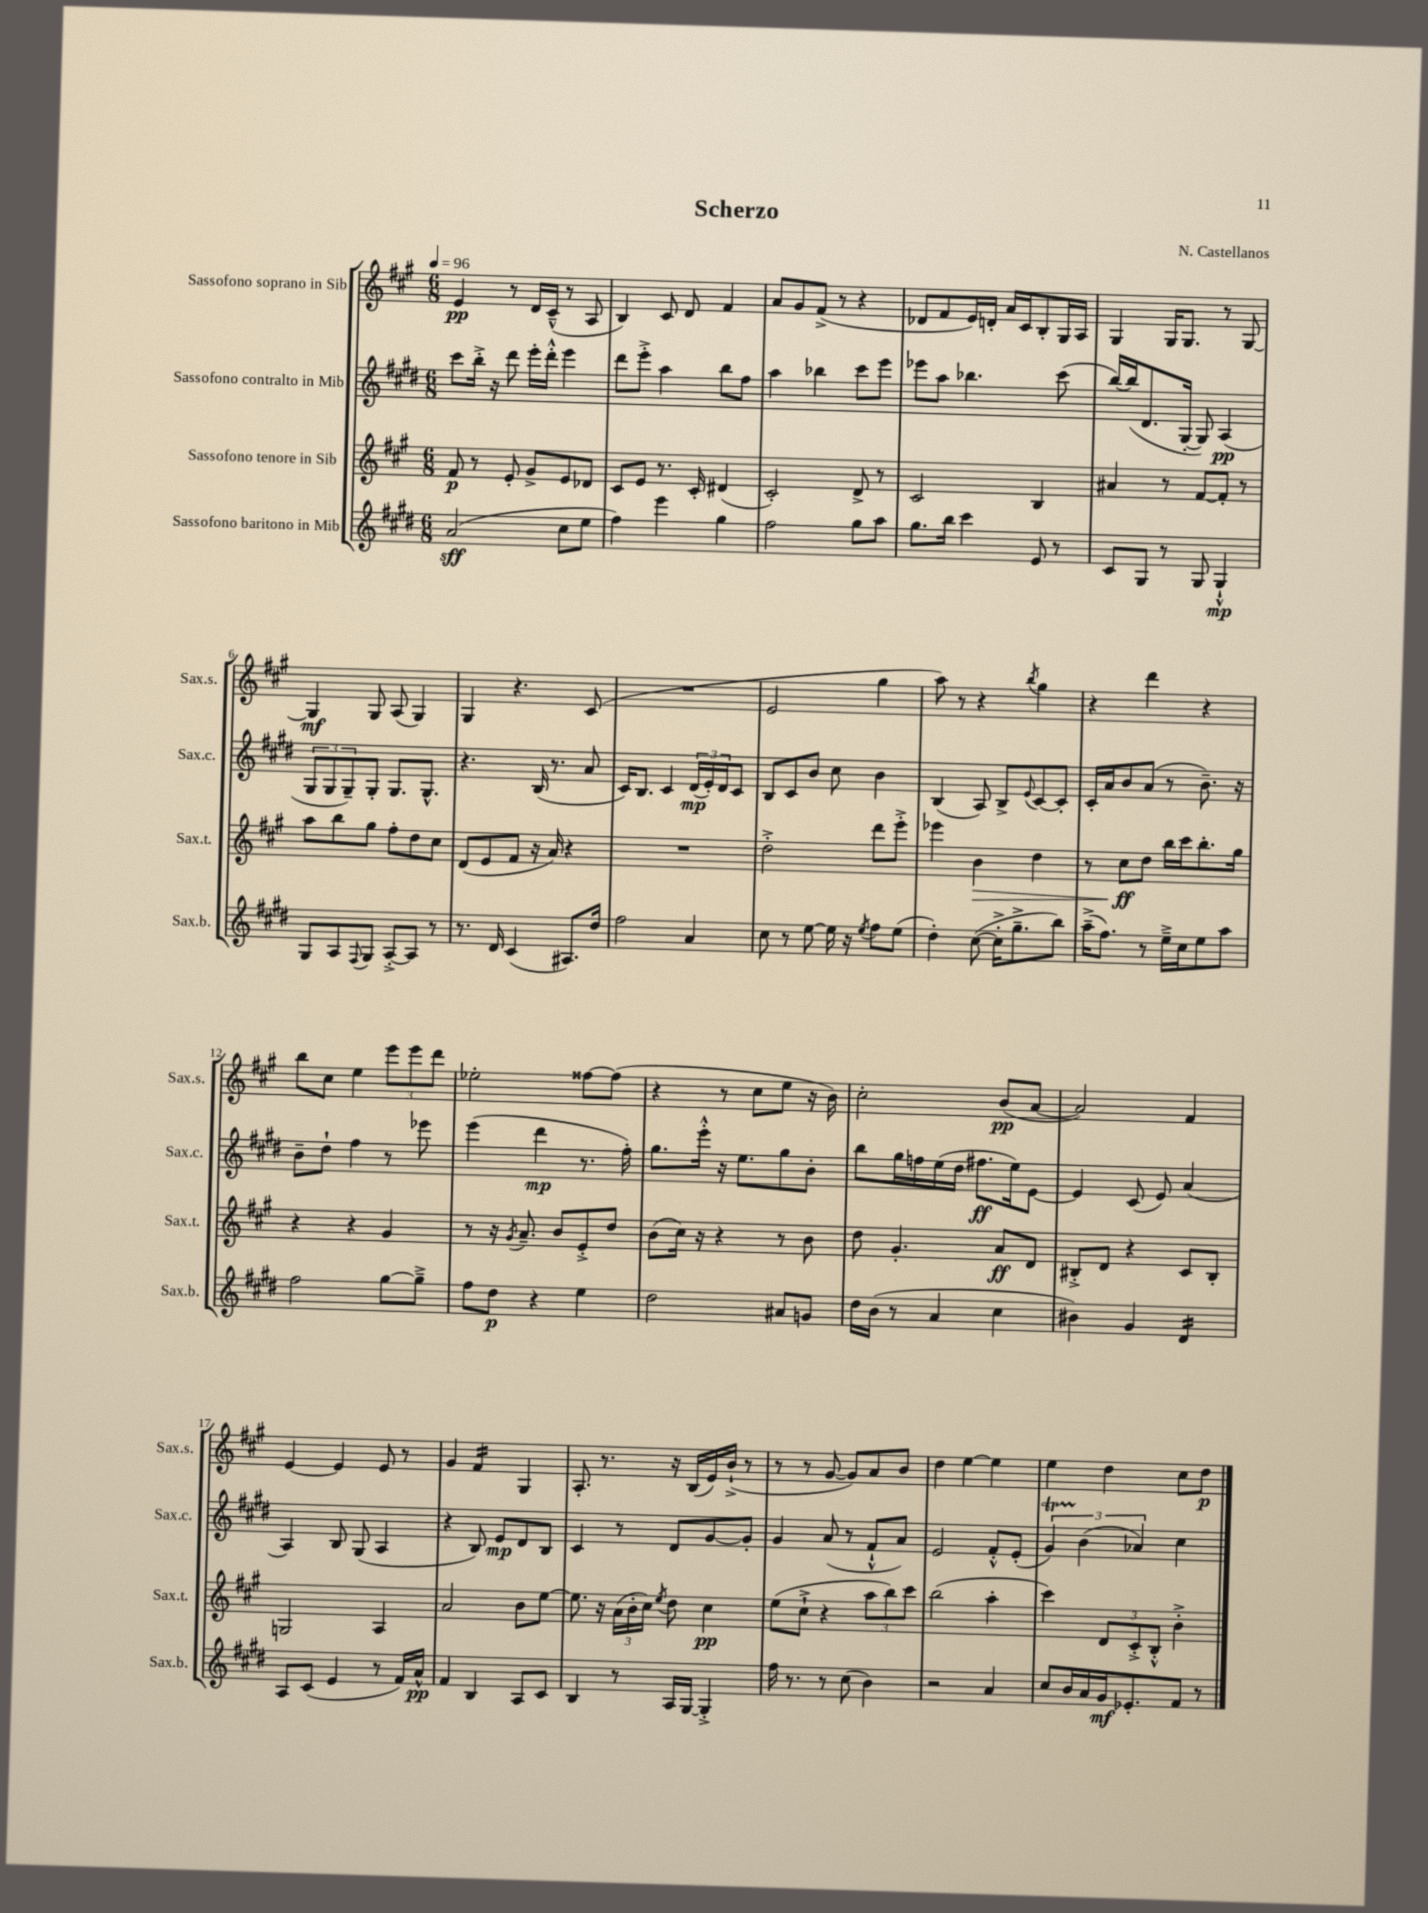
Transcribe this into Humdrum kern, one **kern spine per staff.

**kern	**kern	**kern	**kern
*staff4	*staff3	*staff2	*staff1
*clefG2	*clefG2	*clefG2	*clefG2
*k[f#c#g#d#]	*k[f#c#g#]	*k[f#c#g#d#]	*k[f#c#g#]
*M6/8	*M6/8	*M6/8	*M6/8
*MM96	*MM96	*MM96	*MM96
(2a	8f#	8ccc#	4e
.	8r	16bb'^	.
.	.	16r	.
.	8e'	8ddd#	8r
.	8g#^	16eee'	16d
.	.	16ddd#'^^	(16c#~^^
8cc#	8e	4eee	8r
8ee	8d-	.	8A
=	=	=	=
4ff#)	8c#	8ddd#	4B)
.	8e	8eee'^	.
4eee	8.r	4aa	8c#
.	.	.	8d
.	16c#'	.	.
4gg#	(4d#	8bb	4f#
.	.	8ff#	.
=	=	=	=
2ff#	2c#')	4aa	8a
.	.	.	8g#
.	.	4bb-	(8f#^
.	.	.	8r
8gg#	8d^	8ccc#	4r
8aa	8r	8eee	.
=	=	=	=
8.gg#	2c#	8eee-	8d-
.	.	8aa	8f#
16bb	.	.	.
4ccc#	.	4.bb-	16e)
.	.	.	16d'
.	.	.	16a
.	.	.	16c#
8e	4B	.	8B'
8r	.	(8ccc#	16G#
.	.	.	16A
=	=	=	=
8c#	4a#	[16bb)	4G#
.	.	(16bb]	.
8G#	.	8.d#	.
8r	8r	.	16G#
.	.	[16G#'	8.G#
8G#	[8f#	8G#])	.
4G#`^^	8f#']	(4A	8r
.	8r	.	[8G#
=	=	=	=
8G#	8aa	12G#	4G#]
.	.	12G#	.
8A	8bb	.	.
.	.	12G#~)	.
8qqF#	.	.	.
8G#	8gg#	8G#'	8G#
[8A'^	8ff#'	8.G#	(8A
8A]	8dd	.	4G#)
.	.	8.G#^^	.
8r	8cc#	.	.
=	=	=	=
8.r	(8d	4.r	4G#
.	8e	.	.
16d#	.	.	.
(4c#	8f#	.	4.r
.	16r	(16B	.
.	16a)	8.r	.
8.A#)	4r	.	.
.	.	8a	(8c#
16dd#	.	.	.
=	=	=	=
2ff#	2.r	16c#)	2.r
.	.	8.B	.
.	.	4c#	.
4a	.	(24d#	.
.	.	24e')	.
.	.	24d#	.
.	.	8c#	.
=	=	=	=
8cc#	2dd'^	8B	2e
8r	.	8c#	.
[8ee	.	8b	.
16ee]	.	8cc#	.
16r	.	.	.
8qee	.	.	.
8ff#	8ddd	4b	4gg#
(8ee	8eee'^	.	.
=	=	=	=
4dd#')	4eee-	(4B	8aa)
.	.	.	8r
([8cc#	4b	8A)	4r
16cc#'^]	.	8B^	.
8.gg#~^	.	.	.
.	.	8qqe	8qbb
.	4dd	[8c#	4gg#
8bb)	.	8c#']	.
=	=	=	=
(16aa~^	8r	16c#'	4r
8.ff#)	.	16a	.
.	8cc#	8b	.
8r	8dd	(8a	4ddd
16ee~^	16bb	8r	.
16cc#	16ccc#	.	.
8ee	8.bb'	8.b~)	4r
8aa	.	.	.
.	16gg#	16r	.
=	=	=	=
2ff#	4r	8b~	8bb
.	.	8dd#`	8cc#
.	4r	4ff#	4ee
[8gg#	4g#	8r	12eee
.	.	.	12eee
8gg#~^]	.	8eee-	.
.	.	.	12ddd
=	=	=	=
8ff#	8r	(4eee	2ee-'
8dd#	16r	.	.
.	8qg#	.	.
.	8.a~	.	.
4r	.	4ddd#	.
.	8b	.	.
4ee	8e'^	8.r	[8ff##
.	8dd	.	(8ff##]
.	.	16ff#')	.
=	=	=	=
2dd#	(8b	8.gg#	4r
.	16cc#)	.	.
.	16r	16eee'^^	.
.	4r	16r	8r
.	.	8.ee	.
.	.	.	8cc#
8a#	8r	8gg#	8ee
8g	8b	8b'	16r
.	.	.	16b)
=	=	=	=
16dd#	8dd	8bb	2cc#'
(16b	.	.	.
8r	4.g#'	16gg#	.
.	.	16ff	.
4a	.	(16ee	.
.	.	16dd#	.
.	.	8.ff#	.
4cc#	8a	.	(8b
.	.	16ee)	.
.	8d	[8e	[8a
=	=	=	=
4b#)	8B#'^	4e]	2a])
.	8d	.	.
4g#	4r	(8c#	.
.	.	8e)	.
4d#	8c#	(4a	4f#
.	8B#'	.	.
=	=	=	=
8A	2G	4A)	[4e
(8c#	.	.	.
4e	.	8B	4e]
.	.	(8G#	.
8r	4A	4A	8e
16f#)	.	.	8r
16a^^	.	.	.
=	=	=	=
4f#	2a	4r	4g#
4B	.	8B)	4f#
.	.	8e	.
8A	8b	8d#	4G#
8c#	[8ee	8B	.
=	=	=	=
4B	8.ee]	4c#	8.A'
.	16r	.	8.r
8r	(24a	8r	.
.	24b'	.	.
.	24cc#)	.	.
.	8qee	.	.
16A	8dd	8d#	16r
[16G#	.	.	(16B
4G#'^]	4cc#	[8g#	16e)
.	.	.	(16b`^
.	.	8g#']	8r
=	=	=	=
16ff#	(8ee	4g#	8r
8.r	.	.	.
.	8cc#`^	.	8r
8r	4r	(8a	[8g#
(8cc#	.	8r	8g#])
4b)	12aa	8f#`^^	8a
.	12bb)	.	.
.	.	8a)	8b
.	12ccc#	.	.
=	=	=	=
2r	(2bb	2e	4dd
.	.	.	[4ee
4a	4aa'	8f#'^^	4ee]
.	.	(8e'	.
=	=	=	=
8cc#	4ccc#)	6g#)	4ee
16b	.	.	.
.	.	(6b	.
16a	.	.	.
16g#	12d	.	4dd
8.e-'	.	.	.
.	12c#'^	6a-)	.
.	12B'^^	.	.
8f#	4b'^	4cc#	8cc#
8r	.	.	8dd
==	==	==	==
*-	*-	*-	*-
